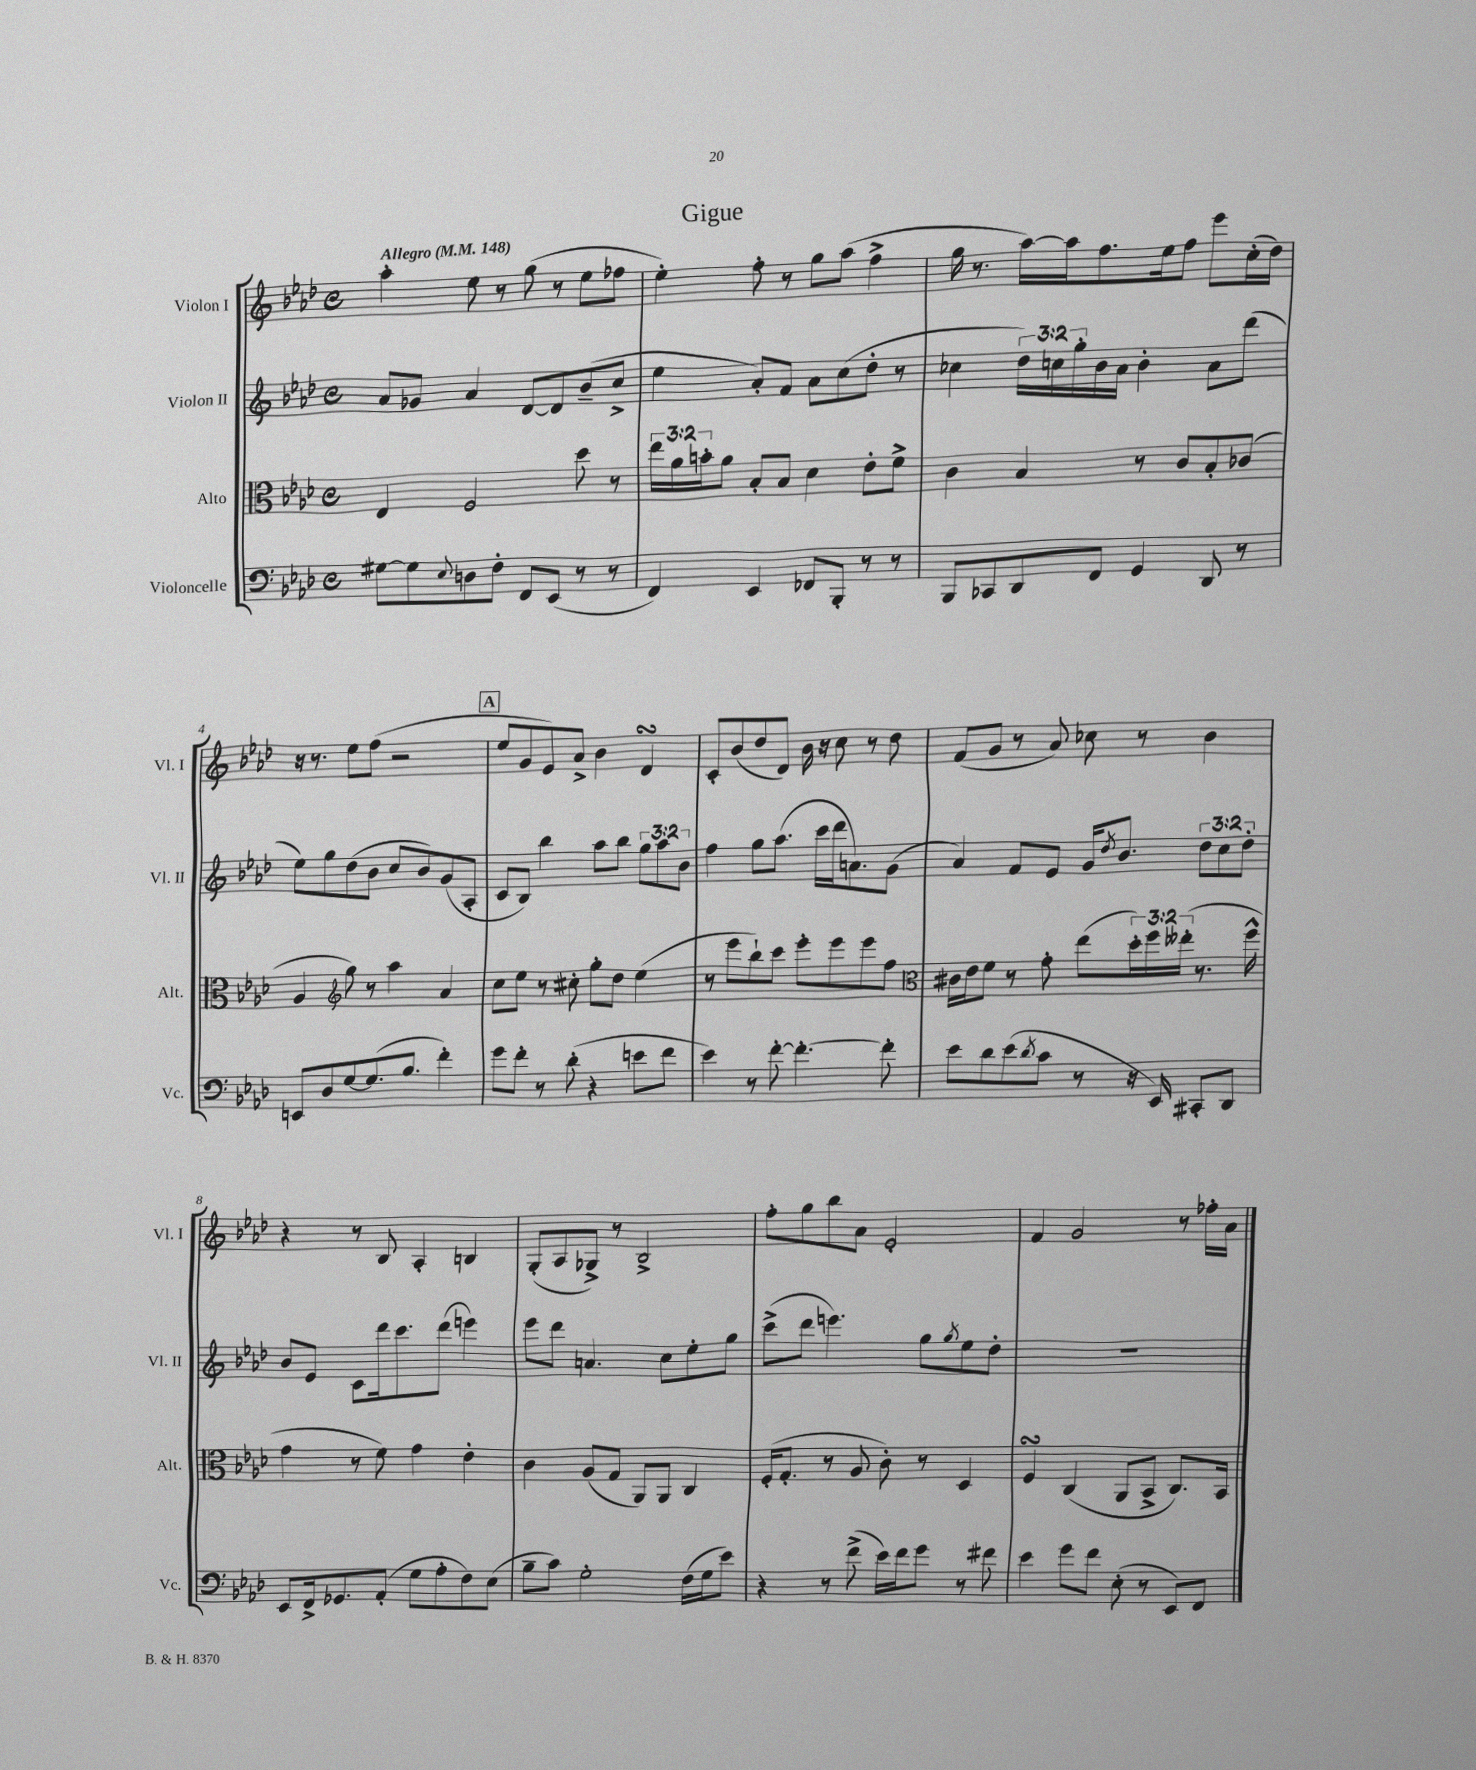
\header { title = "Gigue" }
<<
\new StaffGroup <<
\new Staff = "s0" \with { instrumentName = "Violon I" shortInstrumentName = "Vl. I" } {
    \clef treble \key aes \major \defaultTimeSignature \time 4/4 \tempo "Allegro" 4 = 148
    aes''4-. ees''8 r8 g''8( r8 ees''8 fes''8 |
    ees''4-.) f''8-. r8 g''8 aes''8( f''4-> |
    g''16 r8. aes''16~) aes''16 f''8. ees''16 f''8 ees'''8 c''16-.( des''16) |
    r16 r8. ees''8 f''8( r2 |
    \mark \markup { \box "A" } ees''8 g'8 ees'8) aes'8-> bes'4 des'4\turn |
    c'8-. bes'8( des''8 des'8) bes'16 r16 c''8 r8 des''8 |
    f'8( g'8 r8 aes'8) ces''8 r8 bes'4 |
    r4 r8 bes8 aes4-. b4 |
    g8-.( aes8 ges8->) r8 bes2-> |
    f''8-. g''8 bes''8 aes'8 ees'2-. |
    f'4 g'2 r8 fes''16-. aes'16 \bar "|." |
}
\new Staff = "s1" \with { instrumentName = "Violon II" shortInstrumentName = "Vl. II" } {
    \clef treble \key aes \major \defaultTimeSignature \time 4/4 \override Staff.TupletNumber.text = #tuplet-number::calc-fraction-text
    aes'8 ges'8 aes'4 des'8~ des'8 bes'8--( c''8-> |
    ees''4 aes'8-.) f'8 aes'8 c''8( des''8-. r8 |
    ces''4 \tuplet 3/2 { des''16) c''16 g''16-. } bes'16 aes'16 bes'4-. aes'8 des'''8( |
    ees''8) g''8 des''8( bes'8 c''8 bes'8) g'8( aes8-. |
    \mark \markup { \box "A" } c'8 bes8) bes''4 aes''8 bes''8 \tuplet 3/2 { g''8 aes''8 bes'8 } |
    f''4 g''8 aes''8.( c'''16 des'''16 a'8.) g'8( |
    aes'4) f'8 ees'8 g'16 \acciaccatura { des''8 } bes'8. \tuplet 3/2 { des''8 c''8 des''8-. } |
    bes'8 ees'8 c'8 des'''16 c'''8. des'''8( e'''4) |
    ees'''8 des'''8 a'4. c''8 ees''8-. g''8 |
    c'''8->( des'''8 e'''4.) g''8 \acciaccatura { g''8 } ees''8 des''8-. |
    R1 \bar "|." |
}
\new Staff = "s2" \with { instrumentName = "Alto" shortInstrumentName = "Alt." } {
    \clef alto \key aes \major \defaultTimeSignature \time 4/4 \override Staff.TupletNumber.text = #tuplet-number::calc-fraction-text
    ees4 f2 des''8 r8 |
    \tuplet 3/2 { ees''16 aes'16 b'16-. } aes'8 bes8-. bes8 des'4 ees'8-. f'8-> |
    c'4 bes4 r8 c'8 bes8-. ces'8( |
    aes4 \clef treble g''8) r8 aes''4 aes'4 |
    \mark \markup { \box "A" } c''8 ees''8 r8 cis''8-. g''8-. des''8 ees''4( |
    r8 ees'''8 bes''8-!) c'''8 ees'''8-. ees'''8 ees'''8 f''8 |
    \clef alto cis'16 ees'16 f'8 r8 g'8-. ees''8( \tuplet 3/2 { des''16-.) f''16 eeses''16-.( } r8. f''16-^ |
    g'4 r8 f'8) g'4 ees'4-. |
    c'4 aes8( g8 aes,8) aes,8 c4 |
    f16-.( g8.-. r8 aes8 c'8-.) r8 des4 |
    f4\turn c4( aes,8 bes,8-> c8.) bes,16 \bar "|." |
}
\new Staff = "s3" \with { instrumentName = "Violoncelle" shortInstrumentName = "Vc." } {
    \clef bass \key aes \major \defaultTimeSignature \time 4/4
    gis8~ gis8 \appoggiatura { ees8 } d8 f8-. f,8 ees,8( r8 r8 |
    f,4) ees,4 fes,8 bes,,8-. r8 r8 |
    bes,,8 ces,8 des,8 f,8 g,4 des,8 r8 |
    e,8 des8 g8~ g8.( bes8. f'4-.) |
    \mark \markup { \box "A" } g'8 f'8-. r8 des'8-.( r4 e'8 f'8 |
    ees'4) r8 f'8~-. f'4.~-. f'8-. |
    ees'8 des'8 ees'8( \acciaccatura { des'8 } c'8 r8 r16 ees,16) cis,8-. des,8 |
    ees,8 f,16-> ges,8. aes,8-.( g8 aes8-. f8) ees8( |
    bes8-- c'8) g2-. f16( g16 ees'8) |
    r4 r8 f'8->( ees'16) f'16 g'8 r8 fis'8 |
    ees'4 g'8 f'8 ees8-.( r8 ees,8) f,8 \bar "|." |
}
>>
>>
